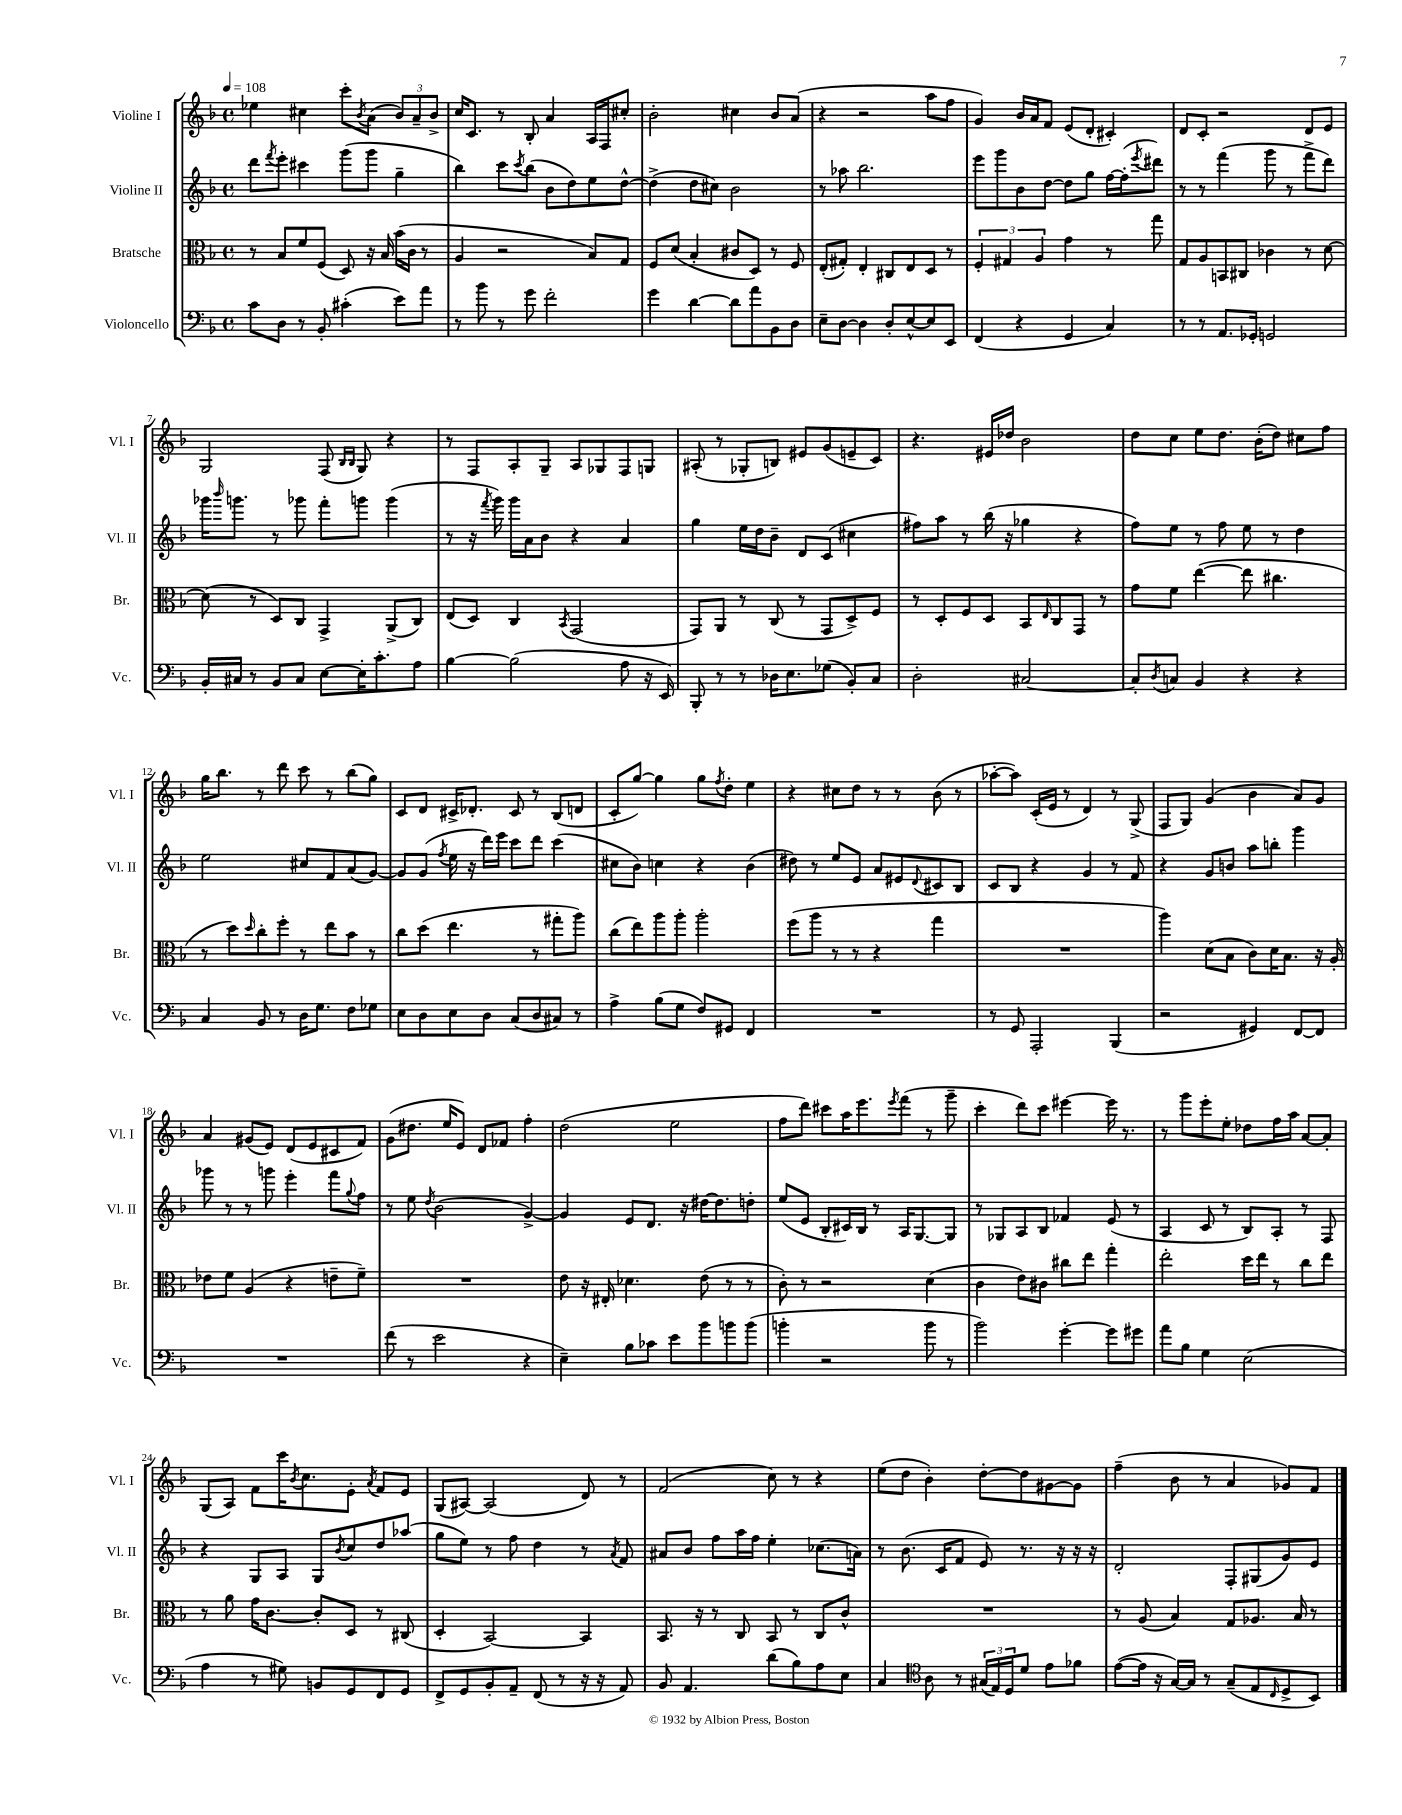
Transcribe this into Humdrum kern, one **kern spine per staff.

**kern	**kern	**kern	**kern
*staff4	*staff3	*staff2	*staff1
*clefF4	*clefC3	*clefG2	*clefG2
*k[b-]	*k[b-]	*k[b-]	*k[b-]
*M4/4	*M4/4	*M4/4	*M4/4
*met(c)	*met(c)	*met(c)	*met(c)
*MM108	*MM108	*MM108	*MM108
8c	8r	8ddd	4ee-
.	.	8qfff	.
8D	8B-	8eee'	.
8r	8f	4ccc#	4cc#
8BB-'	(8F	.	.
(4c#'	8D)	(8ggg	8ccc'
.	.	.	8qb-
.	16r	8ggg	(8a
.	16B-	.	.
8e)	(16b-	4gg~	12b-)
.	16c	.	.
.	.	.	12a~
8a	8r	.	.
.	.	.	12b-^
=	=	=	=
8r	4A	4bb-)	16cc
.	.	.	8.c
8b-	.	.	.
8r	2r	8ccc	8r
.	.	8qccc	.
8g	.	(8bb-	8B-'
2f'	.	8b-	4a
.	.	8dd)	.
.	8B-)	8ee	16A
.	.	.	16F
.	8G	[8dd^^	8cc#'
=	=	=	=
4g	8F	(4dd^]	2b-'
.	(8d	.	.
[4d	4B-'	8dd	.
.	.	8cc#)	.
8d]	8c#	2b-	4cc#
8a	8D)	.	.
8BB-	8r	.	8b-
8D	8F	.	(8a
=	=	=	=
8E~	(8E'	8r	4r
[8D	8G#')	8aa-	.
4D]	4E'	2.bb-	2r
8D'	8C#	.	.
[8E^^	8E	.	.
8E]	8D	.	8aa
8EE	8r	.	8ff
=	=	=	=
(4FF	6F'	8eee	4g)
.	.	8ggg	.
.	6G#	.	.
4r	.	8b-	16b-
.	.	.	16a
.	6A	.	.
.	.	[8dd	8f
4GG	4g	8dd]	(8e
.	.	8gg	8d'
4C)	8r	[16ff	4c#')
.	.	(16ff']	.
.	.	8qeee	.
.	8gg	8ddd#)	.
=	=	=	=
8r	8G	8r	8d
8r	8A	8r	8c'
8.AA	8BB	(4fff	2r
.	8C#	.	.
16GG-'	.	.	.
2GG	4c-	8ggg	.
.	.	8r	.
.	8r	8fff^	8d
.	[8d	8ddd)	8e
=	=	=	=
16BB-'	(8d]	16ggg-	2G
.	.	16qqbbb-	.
16C#	.	8.ggg	.
8r	8r	.	.
8BB-	8D)	8r	.
8C#	8C	8ggg-	.
[8E	4GG^	8fff'	(8F
.	.	.	16qqB-
.	.	.	16qqB-
16E']	.	8ggg	8G)
8.c'	.	.	.
.	(8AA^	(4ggg	4r
8A	8C)	.	.
=	=	=	=
[4B-	(8E	8r	8r
.	8D)	16r	8F
.	.	8qfff	.
.	.	16ggg)	.
(2B-]	4C	16ggg	8A'
.	.	16a	.
.	.	8b-	8G~
.	8qBB-	.	.
.	(2GG	4r	8A
.	.	.	8G-
8A	.	4a	8F
16r	.	.	8G
16EE)	.	.	.
=	=	=	=
8BBB-'	8GG)	4gg	(8A#'
8r	8AA	.	8r
8r	8r	16ee	8G-'
.	.	16dd	.
16D-	(8C	8b-~	8B)
8.E	.	.	.
.	8r	8d	8e#
(8G-	8GG	(8c	(8g
8BB-')	8D^)	4cc#	8e~
8C	8F	.	8c)
=	=	=	=
2D'	8r	8ff#)	4.r
.	8D'	8aa	.
.	8F	8r	.
.	8D	(16bb-	16e#
.	.	16r	16dd-
[2C#	8BB-	4gg-	2b-
.	16qqE	.	.
.	8C	.	.
.	8GG	4r	.
.	8r	.	.
=	=	=	=
8C#']	8g	8ff)	8dd
8qD	.	.	.
8C	8f	8ee	8cc
4BB-	([4ee	8r	8ee
.	.	8ff	8.dd
4r	8ee]	8ee	.
.	.	.	(16b-'
.	4.cc#	8r	8dd)
4r	.	4dd	8cc#
.	.	.	8ff
=	=	=	=
4C	8r	2ee	16gg
.	.	.	8.bb-
.	8dd)	.	.
.	16qqdd	.	.
8BB-	8cc'	.	8r
8r	8ff'	.	8ddd
16D	8r	8cc#	8ccc
8.G	.	.	.
.	8ee	8f	8r
8F	8b-	(8a	(8bb-
8G-	8r	[8g)	8gg)
=	=	=	=
8E	8cc	8g]	8c
8D	(8dd	(8g	8d
.	.	8qff	.
8E	4.ee	16ee	16c#^
.	.	16r	8.d-'
8D	.	16ddd)	.
.	.	16eee	.
(8C	.	8ccc	8c#
8D	8r	8ddd	8r
8C#)	8gg#'	(4ccc	(8B-
8r	8aa)	.	8d
=	=	=	=
4A^	(8cc	8cc#	8c'
.	8ee)	8b-)	[8gg)
(8B-	8aa	4cc	4gg]
8G	8aa'	.	.
8F)	2aa'	4r	8gg
.	.	.	8qff
8GG#	.	.	8dd'
4FF	.	(4b-	4ee
=	=	=	=
1r	(8ff	8dd#)	4r
.	8aa	8r	.
.	8r	8ee	8cc#
.	8r	8e	8dd
.	4r	8a	8r
.	.	8e#	8r
.	.	8qqd	.
.	4gg	8c#	(8b-
.	.	8B-	8r
=	=	=	=
8r	1r	8c	[8aa-'
8GG	.	8B-	8aa-])
2AAA'	.	4r	(16c'
.	.	.	16e
.	.	.	8r
.	.	4g	4d)
(4BBB-	.	8r	8r
.	.	8f	(8G^
=	=	=	=
2r	4aa)	4r	8F
.	.	.	8G)
.	(8d	8g	(4g
.	8B-	8b	.
4GG#)	8c)	8aa	4b-
.	16d	8bb'	.
.	8.B-	.	.
[8FF	.	4ggg	8a)
8FF]	16r	.	8g
.	16A'	.	.
=	=	=	=
1r	8e-	8ggg-	4a
.	8f	8r	.
.	(4A	8r	(8g#
.	.	8ggg	8e)
.	4r	4eee'	(8d
.	.	.	8e
.	8e~	8fff	8c#
.	.	8qqgg	.
.	8f~)	8ff	8f)
=	=	=	=
(8f	1r	8r	(8g
8r	.	8ee	8.dd#
.	.	8qdd	.
2e	.	(2b-	.
.	.	.	16ee
.	.	.	8e)
.	.	.	8d
.	.	.	8f-
4r	.	[4g^)	4ff'
=	=	=	=
4E~)	8e	4g]	(2dd
.	16r	.	.
.	16E#'	.	.
8B-	4.d-	8e	.
8c-	.	8.d	.
8e	.	.	2ee
.	.	16r	.
8b-	(8e	[16dd#	.
.	.	8.dd#]	.
8b	8r	.	.
(8b	8r	8dd'	.
=	=	=	=
4b'	8c')	(8ee	8ff
.	8r	8e	8ddd)
2r	2r	8B-'	8ccc#
.	.	16c#)	16aa
.	.	16B-	8.eee
.	.	8r	.
.	.	.	8qeee
.	.	16A	(8fff
.	.	[8.G	.
8b	(4d	.	8r
8r	.	8G]	8ggg~
=	=	=	=
2b-)	4c	8r	4ccc'
.	.	8G-	.
.	8e)	8A	8ddd)
.	8c#	8B-	8ccc
[4g'	8cc#	4f-	[4eee#
.	8ee	.	.
8g]	4gg'	(8e	16eee#]
.	.	.	8.r
8g#	.	8r	.
=	=	=	=
8a	2ee'	4A	8r
8B-	.	.	8ggg
4G	.	8c	8eee'
.	.	8r	8ee'
(2E	16dd	8B-)	8dd-
.	16ee	.	.
.	8r	8A'	16ff
.	.	.	16aa
.	8cc	8r	[8a
.	8ee	8F	8a']
=	=	=	=
4A	8r	4r	(8G
.	8a	.	8A)
8r	16g	8G	8f
.	[8.c	.	.
8G#)	.	8A	16ccc
.	.	.	8qb-
.	.	.	8.cc
8BB	8c']	8G	.
.	.	8qb-	.
8GG	8D	8cc	8e'
.	.	.	8qa
8FF	8r	8dd	8f
8GG	(8C#	(8aa-	8e
=	=	=	=
8FF^	4D'	8gg	(8G
8GG	.	8ee)	[8A#)
8BB-'	[2BB-)	8r	(2A#]
8AA~	.	8ff	.
(8FF	.	4dd	.
8r	.	.	.
16r	4BB-]	8r	8d)
16r	.	.	.
.	.	8qa	.
8AA)	.	8f	8r
=	=	=	=
8BB-	8.BB-	8a#	(2f
4.AA	.	8b-	.
.	16r	.	.
.	8r	8ff	.
.	8C	16aa	.
.	.	16ff	.
(8d	8BB-	4ee'	8cc)
8B-)	8r	.	8r
8A	8C	(8.cc-	4r
8E	8c^^	.	.
.	.	16a)	.
=	=	=	=
4C	1r	8r	(8ee
.	.	(8.b-	8dd
*clefC4	*	*	*
8A	.	.	4b-')
.	.	16c	.
8r	.	8f	.
(24G#	.	8e)	[8dd'
24E)	.	.	.
24D	.	.	.
8d	.	8.r	8dd]
8e	.	.	[8g#
.	.	16r	.
8f-	.	16r	8g#]
.	.	16r	.
=	=	=	=
([8e	8r	2d'	(4ff~
16e]	(8A	.	.
16r	.	.	.
[16G)	4B-)	.	8b-
16G]	.	.	.
8r	.	.	8r
(8G~	8G	8F'	4a
8E	8.A-	(8G#	.
16qqC	.	.	.
8D^	.	8g)	8g-)
.	16B-	.	.
8BB-)	8r	8e	8f
==	==	==	==
*-	*-	*-	*-
